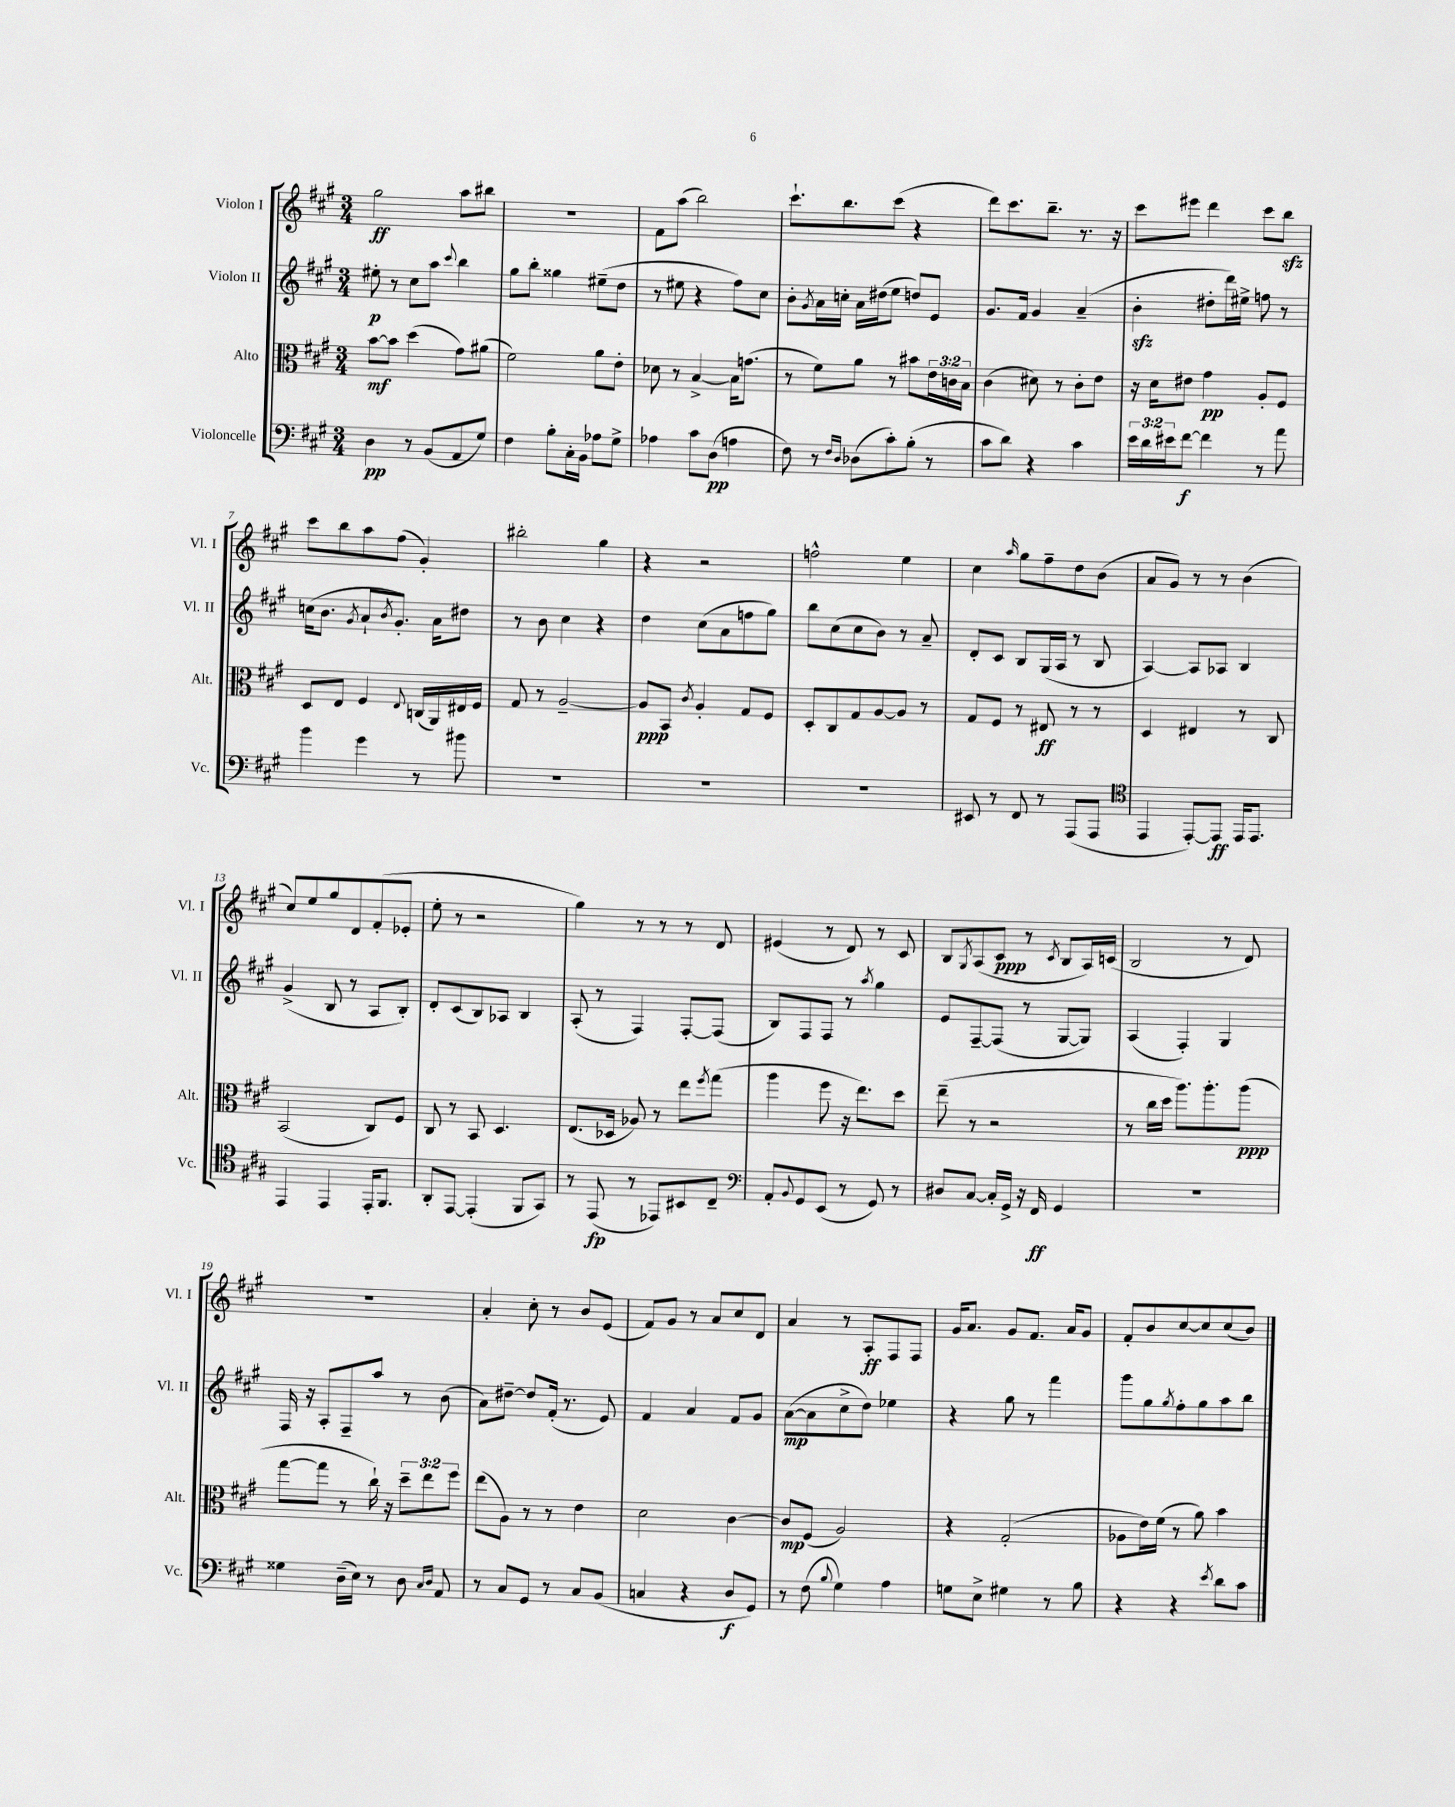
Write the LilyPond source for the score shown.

<<
\new StaffGroup <<
\new Staff = "s0" \with { instrumentName = "Violon I" shortInstrumentName = "Vl. I" } {
    \clef treble \key a \major \numericTimeSignature \time 3/4
    gis''2\ff a''8 bis''8 |
    R2. |
    fis'8 a''8( b''2) |
    cis'''8.-! b''8. cis'''8( r4 |
    d'''8) cis'''8. b''8.-- r8. r16 |
    cis'''8 eis'''8 d'''4 cis'''8 b''8\sfz |
    cis'''8 b''8 a''8 fis''8( gis'4-.) |
    bis''2-. gis''4 |
    r4 r2 |
    f''2-^ e''4 |
    cis''4 \grace { a''16 } gis''8 fis''8-- d''8 b'8( |
    a'8 gis'8) r8 r8 b'4( |
    cis''8) e''8 gis''8 d'8 fis'8-.( ees'8-. |
    e''8-. r8 r2 |
    gis''4) r8 r8 r8 d'8 |
    eis'4( r8 d'8) r8 cis'8 |
    b8 \acciaccatura { gis8 } a8( cis'8\ppp r8 \acciaccatura { cis'8 } b8 a16) c'16( |
    b2 r8 d'8) |
    R2. |
    a'4-. cis''8-. r8 b'8 e'8( |
    fis'8) gis'8 r8 a'8 cis''8 d'8 |
    a'4 r8 a8-.\ff fis8 fis8 |
    gis'16 a'8. gis'8 fis'8. a'16 gis'8 |
    fis'8-. b'8 cis''8~ cis''8 cis''8( b'8) \bar "|." |
}
\new Staff = "s1" \with { instrumentName = "Violon II" shortInstrumentName = "Vl. II" } {
    \clef treble \key a \major \numericTimeSignature \time 3/4
    eis''8-.\p r8 cis''8 a''8 \appoggiatura { cis'''8 } b''4 |
    gis''8 b''8-. gisis''4 eis''8--( d''8 |
    r8 eis''8 r4 fis''8) cis''8 |
    b'8-. \acciaccatura { gis'8 } a'16 c''16-. a'16 dis''16( e''8 d''8) e'8 |
    gis'8. fis'16 gis'4 a'4--( |
    b'4-.\sfz dis''8-. d'''16) eis''16-> f''8 r8 |
    c''16( b'8. \acciaccatura { gis'8 } a'8-! \acciaccatura { b'8 } gis'8.-.) a'16 dis''8 |
    r8 b'8 cis''4 r4 |
    d''4 cis''8( a'8 f''8 gis''8) |
    b''8 cis''8( cis''8 b'8) r8 a'8-- |
    d'8-. cis'8 b8 gis16( a16 r8 b8 |
    a4~) a8 aes8 b4 |
    gis'4->( b8 r8 a8 b8-.) |
    d'8-. cis'8( b8) aes8 b4 |
    a8-.( r8 fis4) fis8~-. fis8( |
    b8) fis8 fis8 r8 \acciaccatura { a''8 } gis''4 |
    e'8 fis8~-- fis8( r8 gis8~ gis8) |
    a4( fis4-.) gis4 |
    fis16 r16 a8-. fis8-- a''8 r8 b'8( |
    a'8) dis''8~-- dis''8 fis'16-.( r8. e'8) |
    fis'4 a'4 fis'8 gis'8 |
    a'8~\mp( a'8 cis''8-> d''8) ees''4 |
    r4 gis''8 r8 fis'''4 |
    gis'''8 gis''8 \acciaccatura { gis''8 } fis''8-. gis''8 a''8 b''8 \bar "|." |
}
\new Staff = "s2" \with { instrumentName = "Alto" shortInstrumentName = "Alt." } {
    \clef alto \key a \major \numericTimeSignature \time 3/4 \override Staff.TupletNumber.text = #tuplet-number::calc-fraction-text
    b'8~\mf b'8 d''4( gis'8) ais'8( |
    fis'2) a'8 e'8-. |
    des'8 r8 b4~-> b16 g'8.( |
    r8 fis'8) a'8 r8 bis'8 \tuplet 3/2 { e'16 c'16 b16 } |
    cis'4( dis'8) r8 cis'8-. e'8 |
    r16 d'16 eis'8 gis'4\pp a8-. fis8 |
    d8 e8 fis4 \appoggiatura { e8 } c16( a,16) eis16 fis16 |
    gis8 r8 a2~-- |
    a8\ppp b,8 \acciaccatura { cis'8 } a4-. gis8 fis8 |
    d8-. cis8 gis8 a8~ a8 r8 |
    gis8 fis8 r8 eis8\ff r8 r8 |
    d4 eis4 r8 cis8 |
    b,2( cis8) fis8 |
    cis8 r8 b,8 d4. |
    e8.( des16 aes8) r8 e''8 \acciaccatura { fis''8 } gis''8( |
    a''4 fis''8 r16 e''8.) d''8 |
    e''8--( r8 r2 |
    r8 cis''16 d''16 a''8.) a''8.-. a''8\ppp( |
    gis''8~ gis''8 r8 cis''16-!) r16 \tuplet 3/2 { d''8-- e''8 fis''8 } |
    e''8( a8) r8 r8 e'4 |
    d'2 cis'4~ |
    cis'8\mp fis8( a2) |
    r4 gis2-.( |
    aes8 e'16) fis'16( r8 a'8) b'4 \bar "|." |
}
\new Staff = "s3" \with { instrumentName = "Violoncelle" shortInstrumentName = "Vc." } {
    \clef bass \key a \major \numericTimeSignature \time 3/4 \override Staff.TupletNumber.text = #tuplet-number::calc-fraction-text
    d4\pp r8 b,8( a,8 gis8) |
    fis4 b8-. cis16-. b,16 aes8 gis8-> |
    aes4 cis'8 d8\pp( a4 |
    fis8) r8 \grace { fis16 d16 } des8( cis'8-.) b8-.( r8 |
    cis'8 d'8) r4 cis'4 |
    \tuplet 3/2 { e'16 d'16 eis'16 } fis'8~\f fis'4 r8 a'8 |
    b'4 gis'4 r8 bis'8 |
    R2. |
    R2. |
    R2. |
    eis,8 r8 fis,8 r8 a,,8( a,,8 |
    \clef tenor e,4 e,8~-.) e,8\ff e,16 e,8. |
    e,4 e,4 e,16-. fis,8. |
    a,8-. e,8~ e,4-.( fis,8 gis,8) |
    r8 e,8\fp( r8 ees,8) bis,8 cis8-- |
    \clef bass a,8-. \appoggiatura { b,8 } gis,8 e,8( r8 gis,8) r8 |
    dis8 cis8~ cis16-. gis,16-> r16 fis,16\ff gis,4 |
    R2. |
    gisis4 d16--( e16) r8 d8 \grace { cis16 d16 } a,8 |
    r8 cis8 gis,8 r8 cis8 b,8( |
    c4 r4 d8\f gis,8) |
    r8 fis8( \appoggiatura { b8 } gis4) a4 |
    g8 e8-> gis4 r8 b8 |
    r4 r4 \acciaccatura { e'8 } d'8 cis'8 \bar "|." |
}
>>
>>
